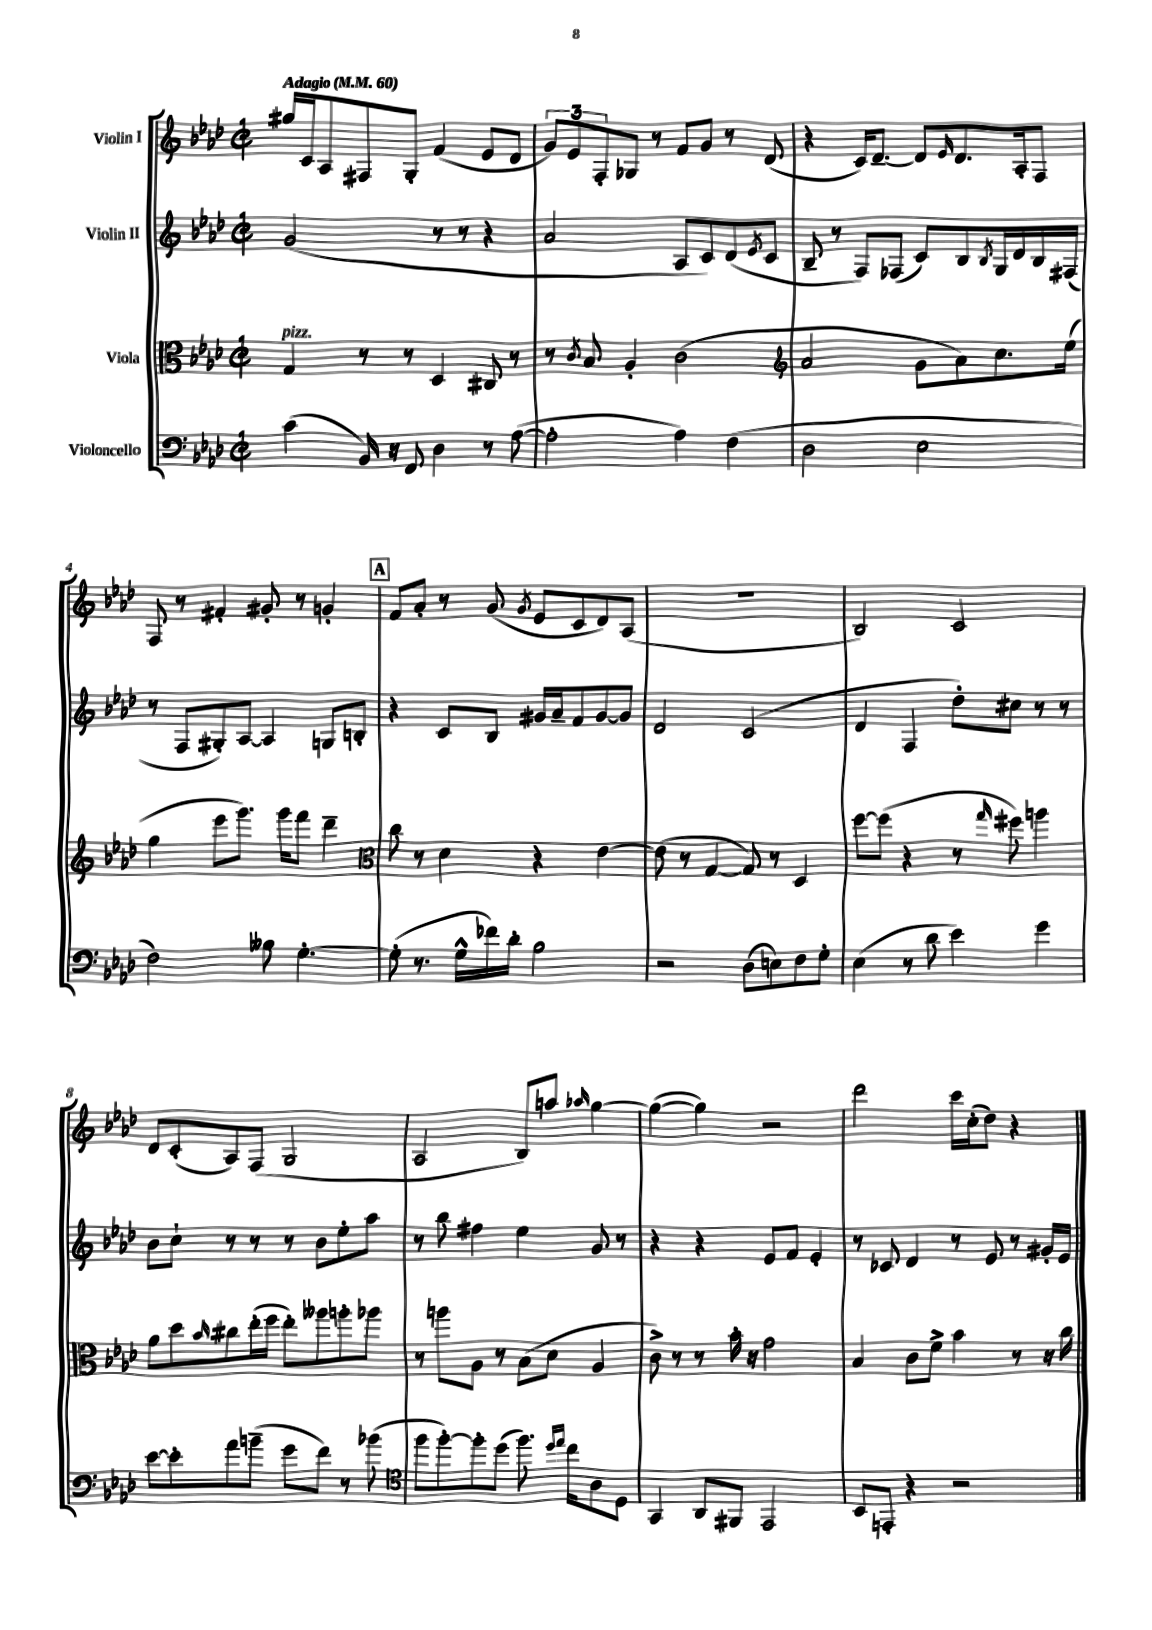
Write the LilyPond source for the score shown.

<<
\new StaffGroup <<
\new Staff = "s0" \with { instrumentName = "Violin I" } {
    \clef treble \key aes \major \defaultTimeSignature \time 2/2 \tempo "Adagio" 4 = 60
    gis''16 c'16 aes8 fis8 g8-. f'4( ees'8 des'8 |
    \tuplet 3/2 { g'8) ees'8 f8-. } ges8 r8 f'8 g'8 r8 des'8( |
    r4 c'16) des'8.~-- des'8 \grace { ees'16 } des'8. aes16-. f8 |
    f8 r8 fis'4-. gis'8-. r8 g'4-. |
    \mark \markup { \box "A" } f'8 aes'8-. r8 g'8( \acciaccatura { g'8 } ees'8 c'8 des'8) aes8( |
    R1 |
    bes2) c'2 |
    des'8 c'8-.( aes8) f8( g2 |
    aes2 bes8) a''8 \grace { aes''16 } g''4~ |
    g''4~( g''4) r2 |
    des'''2 c'''16 c''16-.( des''8) r4 \bar "|." |
}
\new Staff = "s1" \with { instrumentName = "Violin II" } {
    \clef treble \key aes \major \defaultTimeSignature \time 2/2
    g'2( r8 r8 r4 |
    aes'2 aes8 c'8) des'8( \acciaccatura { ees'8 } c'8 |
    bes8-- r8 f8) fes8( c'8) bes8 \acciaccatura { bes8 } g16 des'16 bes16 fis16( |
    r8 f8 gis8-.) aes8~ aes4 g8 b8-. |
    \mark \markup { \box "A" } r4 c'8 bes8 gis'16 aes'16-- f'8 gis'8~ gis'8 |
    des'2 c'2( |
    des'4 f4 des''8-.) cis''8 r8 r8 |
    bes'8 c''8-! r8 r8 r8 bes'8 ees''8-. aes''8 |
    r8 bes''8 fis''4 ees''4 g'8 r8 |
    r4 r4 ees'8 f'8 ees'4-. |
    r8 ces'8 des'4 r8 ees'8 r8 gis'16-. ees'16 \bar "|." |
}
\new Staff = "s2" \with { instrumentName = "Viola" } {
    \clef alto \key aes \major \defaultTimeSignature \time 2/2
    g4^\markup { \italic "pizz." } r8 r8 des4 cis8 r8 |
    r8 \acciaccatura { c'8 } bes8 aes4-. c'2( |
    \clef treble aes'2 g'8 aes'8) c''8. ees''16( |
    g''4 ees'''8 g'''8.) g'''16 f'''8 des'''4-- |
    \mark \markup { \box "A" } \clef alto c''8 r8 des'4 r4 ees'4~ |
    ees'8( r8 g4~ g8) r8 des4 |
    f''8~ f''8( r4 r8 \grace { g''16 } fis''8) a''4 |
    aes'8 des''8 \grace { bes'16 } cis''8 ees''16-.( f''16 ees''8-.) aeses''8 a''8-. aes''8 |
    r8 a''8 aes8 r8 bes8( des'8 aes4 |
    c'8->) r8 r8 bes'16-. r16 g'2 |
    bes4 c'8 f'8-> bes'4 r8 r16 c''16 \bar "|." |
}
\new Staff = "s3" \with { instrumentName = "Violoncello" } {
    \clef bass \key aes \major \defaultTimeSignature \time 2/2
    c'4( bes,16) r16 f,8 des4 r8 aes8~( |
    aes2-. aes4) f4( |
    des2 ees2 |
    f2) beses8 g4.~-. |
    \mark \markup { \box "A" } g8-.( r8. g16-^ fes'16) des'16-. bes2 |
    r2 des8( e8) f8 g8-. |
    ees4( r8 des'8 ees'4) g'4 |
    ees'8~ ees'8-. aes'8 b'8--( g'8 f'8) r8 bes'8( |
    \clef tenor f''8 f''8~-.) f''8-. des''8( f''8.) \grace { des''16 ees''16 } c''16 aes8 des8 |
    g,4 aes,8 fis,8 ees,2 |
    bes,8 e,8-. r4 r2 \bar "|." |
}
>>
>>
